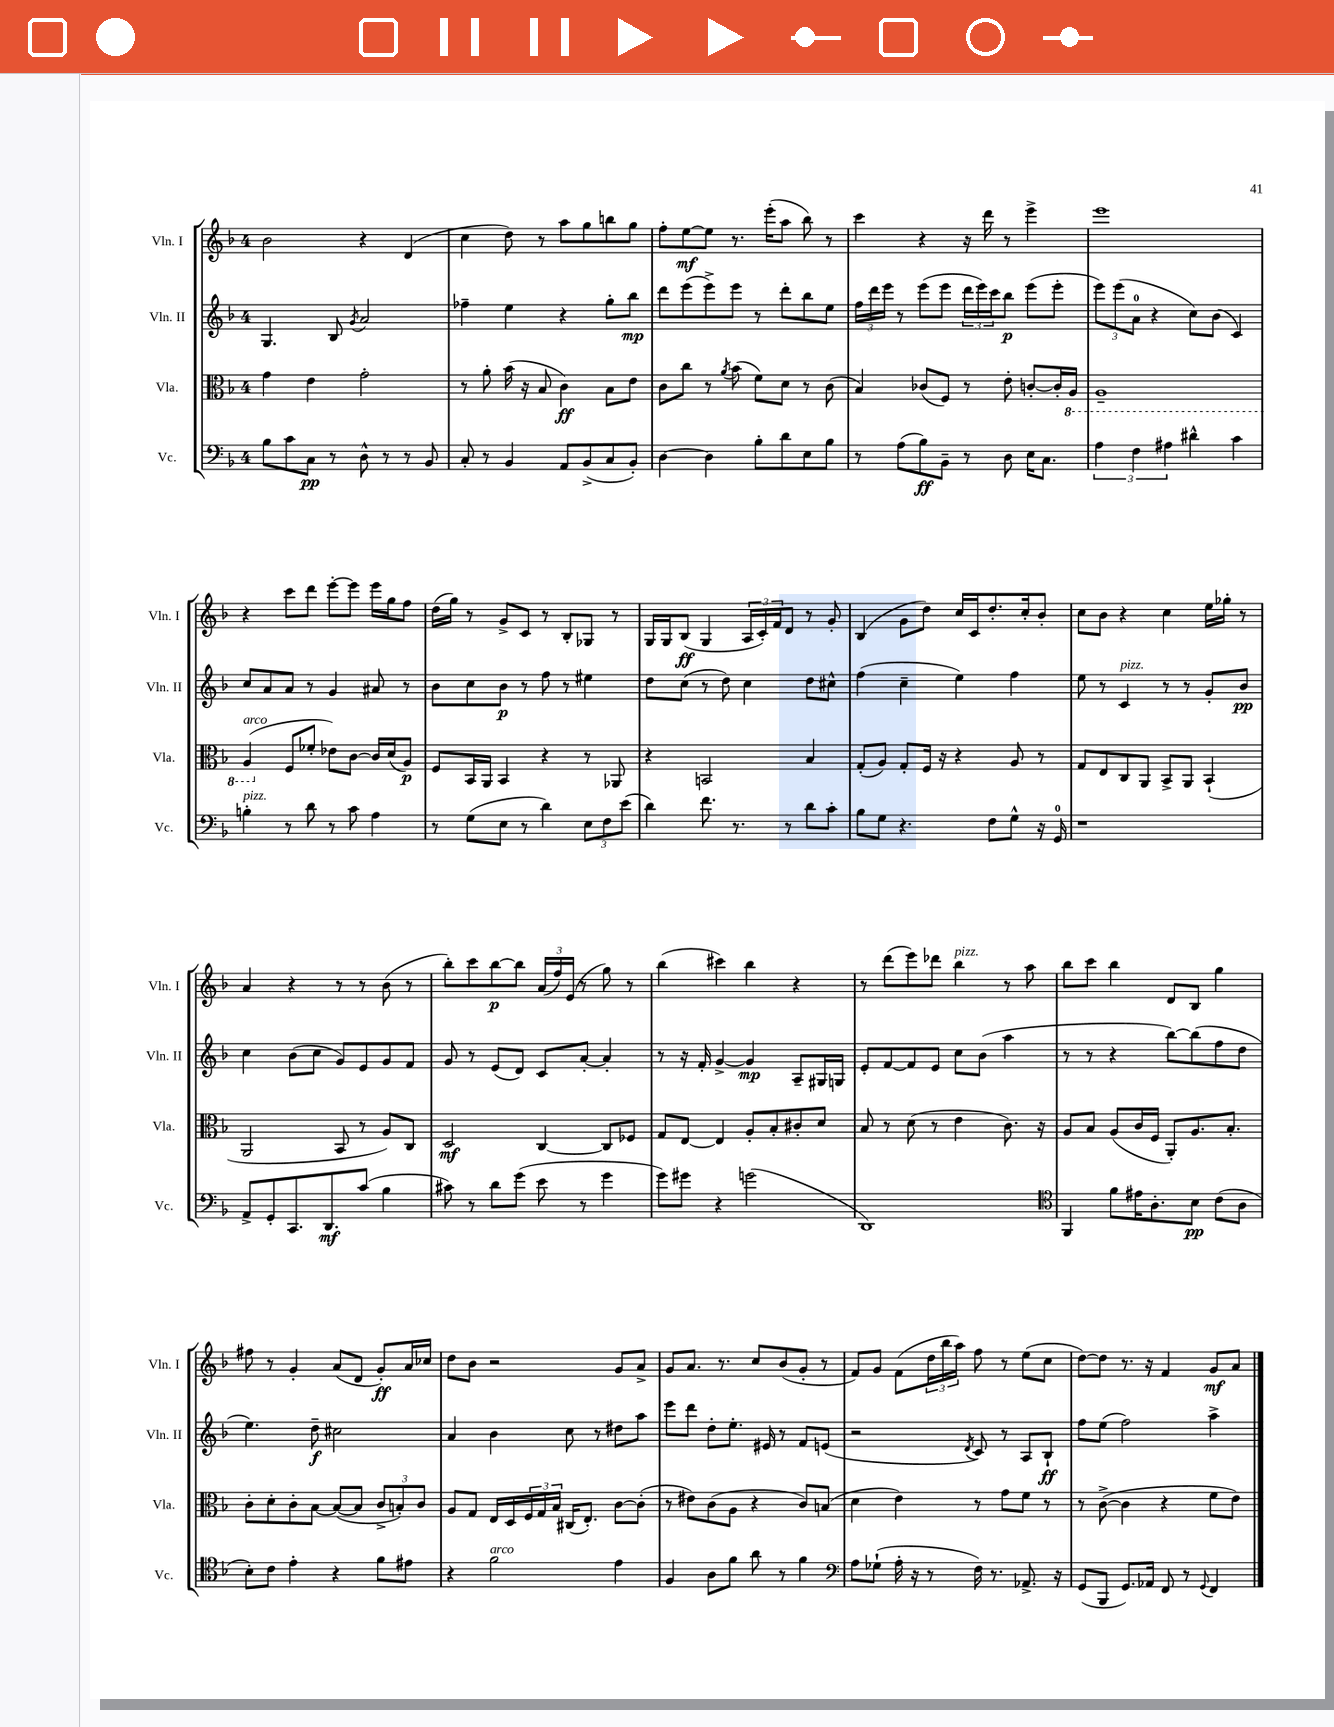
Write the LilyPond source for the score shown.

<<
\new StaffGroup <<
\new Staff = "s0" \with { instrumentName = "Vln. I" shortInstrumentName = "Vln. I" } {
    \clef treble \key f \major \once \override Staff.TimeSignature.style = #'single-digit \time 4/4
    bes'2 r4 d'4( |
    c''4 d''8) r8 a''8 g''8 b''8 g''8 |
    f''8-. e''8~\mf e''8 r8. e'''16-.( a''8 bes''8) r8 |
    c'''4 r4 r16 d'''16 r8 e'''4-> |
    e'''1 |
    r4 c'''8 d'''8 e'''8~-. e'''8 e'''16 g''16 f''8 |
    d''16( g''16) r8 g'8-> c'8 r8 bes8-. ges8 r8 |
    g16 g16 bes8\ff( g4 \tuplet 3/2 { a16 c'16-.) f'16 } d'8 r8 g'8-. |
    bes4( g'8 d''8) c''16 c'16 d''8.-. c''16-. bes'8-. |
    c''8 bes'8 r4 c''4 e''16 ges''16-. r8 |
    a'4 r4 r8 r8 bes'8( r8 |
    bes''8-.) c'''8 bes''8~\p bes''8 \tuplet 3/2 { a'16( f''16) e'16( } r8 g''8) r8 |
    bes''4( cis'''4) bes''4 r4 |
    r8 d'''8( e'''8) des'''8 bes''4^\markup { \italic "pizz." } r8 a''8 |
    bes''8 c'''8 bes''4 d'8 bes8 g''4 |
    fis''8 r8 g'4-. a'8( d'8 g'8-.\ff) a'16 ces''16 |
    d''8 bes'8 r2 g'8 a'8-> |
    g'8 a'8. r8. c''8 bes'8( g'8-. r8 |
    f'8) g'8 f'8( \tuplet 3/2 { d''16 bes''16 a''16) } f''8 r8 e''8( c''8 |
    d''8~) d''8 r8. r16 f'4 g'8\mf a'8 \bar "|." |
}
\new Staff = "s1" \with { instrumentName = "Vln. II" shortInstrumentName = "Vln. II" } {
    \clef treble \key f \major \once \override Staff.TimeSignature.style = #'single-digit \time 4/4
    g4. bes8 \acciaccatura { g'8 } a'2 |
    fes''4-- e''4 r4 g''8-. bes''8\mp |
    d'''8 e'''8( e'''8->) e'''8 r8 d'''8-. bes''8 e''8 |
    \tuplet 3/2 { f''16 d'''16 e'''16 } r8 e'''8( e'''8 \tuplet 3/2 { d'''16 e'''16) c'''16 } bes''8\p e'''8( e'''8-. |
    \tuplet 3/2 { e'''8) e'''8( a'8-0 } r4 c''8) bes'8( c'4) |
    c''8 a'8 a'8 r8 g'4 ais'8 r8 |
    bes'8 c''8 bes'8\p r8 f''8 r8 eis''4 |
    d''8 c''8( r8 d''8) c''4 d''8 cis''8-^ |
    f''4( c''4-- e''4) f''4 |
    e''8 r8 c'4^\markup { \italic "pizz." } r8 r8 g'8-. bes'8\pp |
    c''4 bes'8( c''8 g'8) e'8 g'8 f'8 |
    g'8 r8 e'8( d'8) c'8 a'8~-. a'4-. |
    r8 r16 f'16-. g'4~-> g'4\mp a8-- gis16 g16 |
    e'8-. f'8~ f'8 e'8 c''8 bes'8( a''4 |
    r8 r8 r4 bes''8~) bes''8( f''8 d''8 |
    e''4.) d''8--\f cis''2 |
    a'4 bes'4 c''8 r8 dis''8 a''8 |
    e'''8 d'''8 d''8-. e''8.-. eis'16 r8 f'8 e'8( |
    r2 \acciaccatura { d'8 } c'8) r8 a8 bes8-!\ff |
    f''8 e''8( f''2) a''4-> \bar "|." |
}
\new Staff = "s2" \with { instrumentName = "Vla." shortInstrumentName = "Vla." } {
    \clef alto \key f \major \once \override Staff.TimeSignature.style = #'single-digit \time 4/4
    g'4 e'4 g'2-. |
    r8 a'8-. bes'16( r16 bes8 c'4\ff) bes8 e'8 |
    c'8 c''8 r8 \acciaccatura { a'8 } bes'8( f'8) d'8 r8 c'8( |
    bes4) ces'8( f8) r8 e'8-. c'8~-. c'16-. \ottava #-1 a,16 |
    a,1-- |
    a,4^\markup { \italic "arco" }( \ottava #0 f8 fes'8-. ees'8) c'8~ c'16 d'16( a8\p) |
    f8 bes,16 a,16 bes,4 r4 r8 aes,8 |
    r4 b,2 bes4 |
    g8-.( a8) g8-. f16 r16 r4 a8 r8 |
    g8 e8 c8 a,8 bes,8-> a,8 bes,4-!( |
    a,2 bes,8 r8 a8) c8 |
    d2\mf c4~ c8 fes8 |
    g8 e8~ e4 a8-. bes8-. cis'8-. d'8 |
    bes8 r8 d'8( r8 e'4 c'8.) r16 |
    a8 bes8 a8( c'16 f16 a,8-.) a8. bes8.-. |
    c'8-. d'8-. c'8-. bes8~ bes8~( bes8 \tuplet 3/2 { c'8-> b8-.) c'8 } |
    a8 g8 e16 d16 \tuplet 3/2 { f16 g16 bes16 } cis16( e8.-.) c'8~ c'8-.( |
    r8 eis'8) c'8( a8 r4 c'8) b8( |
    d'4 e'4) r8 g'8 f'8 r8 |
    r8 c'8~->( c'4 r4 f'8 e'8) \bar "|." |
}
\new Staff = "s3" \with { instrumentName = "Vc." shortInstrumentName = "Vc." } {
    \clef bass \key f \major \once \override Staff.TimeSignature.style = #'single-digit \time 4/4
    bes8 c'8 c8\pp r8 d8-^ r8 r8 bes,8 |
    c8-. r8 bes,4 a,8 bes,8->( c8 bes,8-.) |
    d4~ d4 bes8-. d'8 e8 bes8 |
    r8 a8( bes8\ff) bes,8-- r8 d8 e16 c8. |
    \tuplet 3/2 { a4 f4 ais4 } dis'4-^ c'4 |
    b4-.^\markup { \italic "pizz." } r8 d'8 r8 c'8 a4 |
    r8 g8( e8 r8 d'4) \tuplet 3/2 { e8 f8 e'8( } |
    d'4) f'8. r8. r8 d'8 c'8-. |
    bes8 g8 r4. f8 g8-^ r16 g,16-0 |
    r1 |
    a,8-> g,8-. c,8. d,8.\mf c'8( bes4 |
    cis'8) r8 d'8 g'8( e'8 r8 g'4 |
    g'8) gis'8 r4 g'2( |
    d,1) |
    \clef tenor f,4 f'8 eis'16 a8.-. bes8\pp c'8( a8 |
    bes8-.) c'8 e'4-. r4 f'8 eis'8 |
    r4 f'2^\markup { \italic "arco" } e'4 |
    f4 a8 f'8 a'8 r8 f'4 |
    \clef bass a8 ges8-!( a16-. r16 r8 f16) r8. aes,8.-> r16 |
    g,8( bes,,8 g,8.) aes,16 f,8 r8 \appoggiatura { g,8 } f,4 \bar "|." |
}
>>
>>
\layout { \context { \Score \remove "Bar_number_engraver" } }
